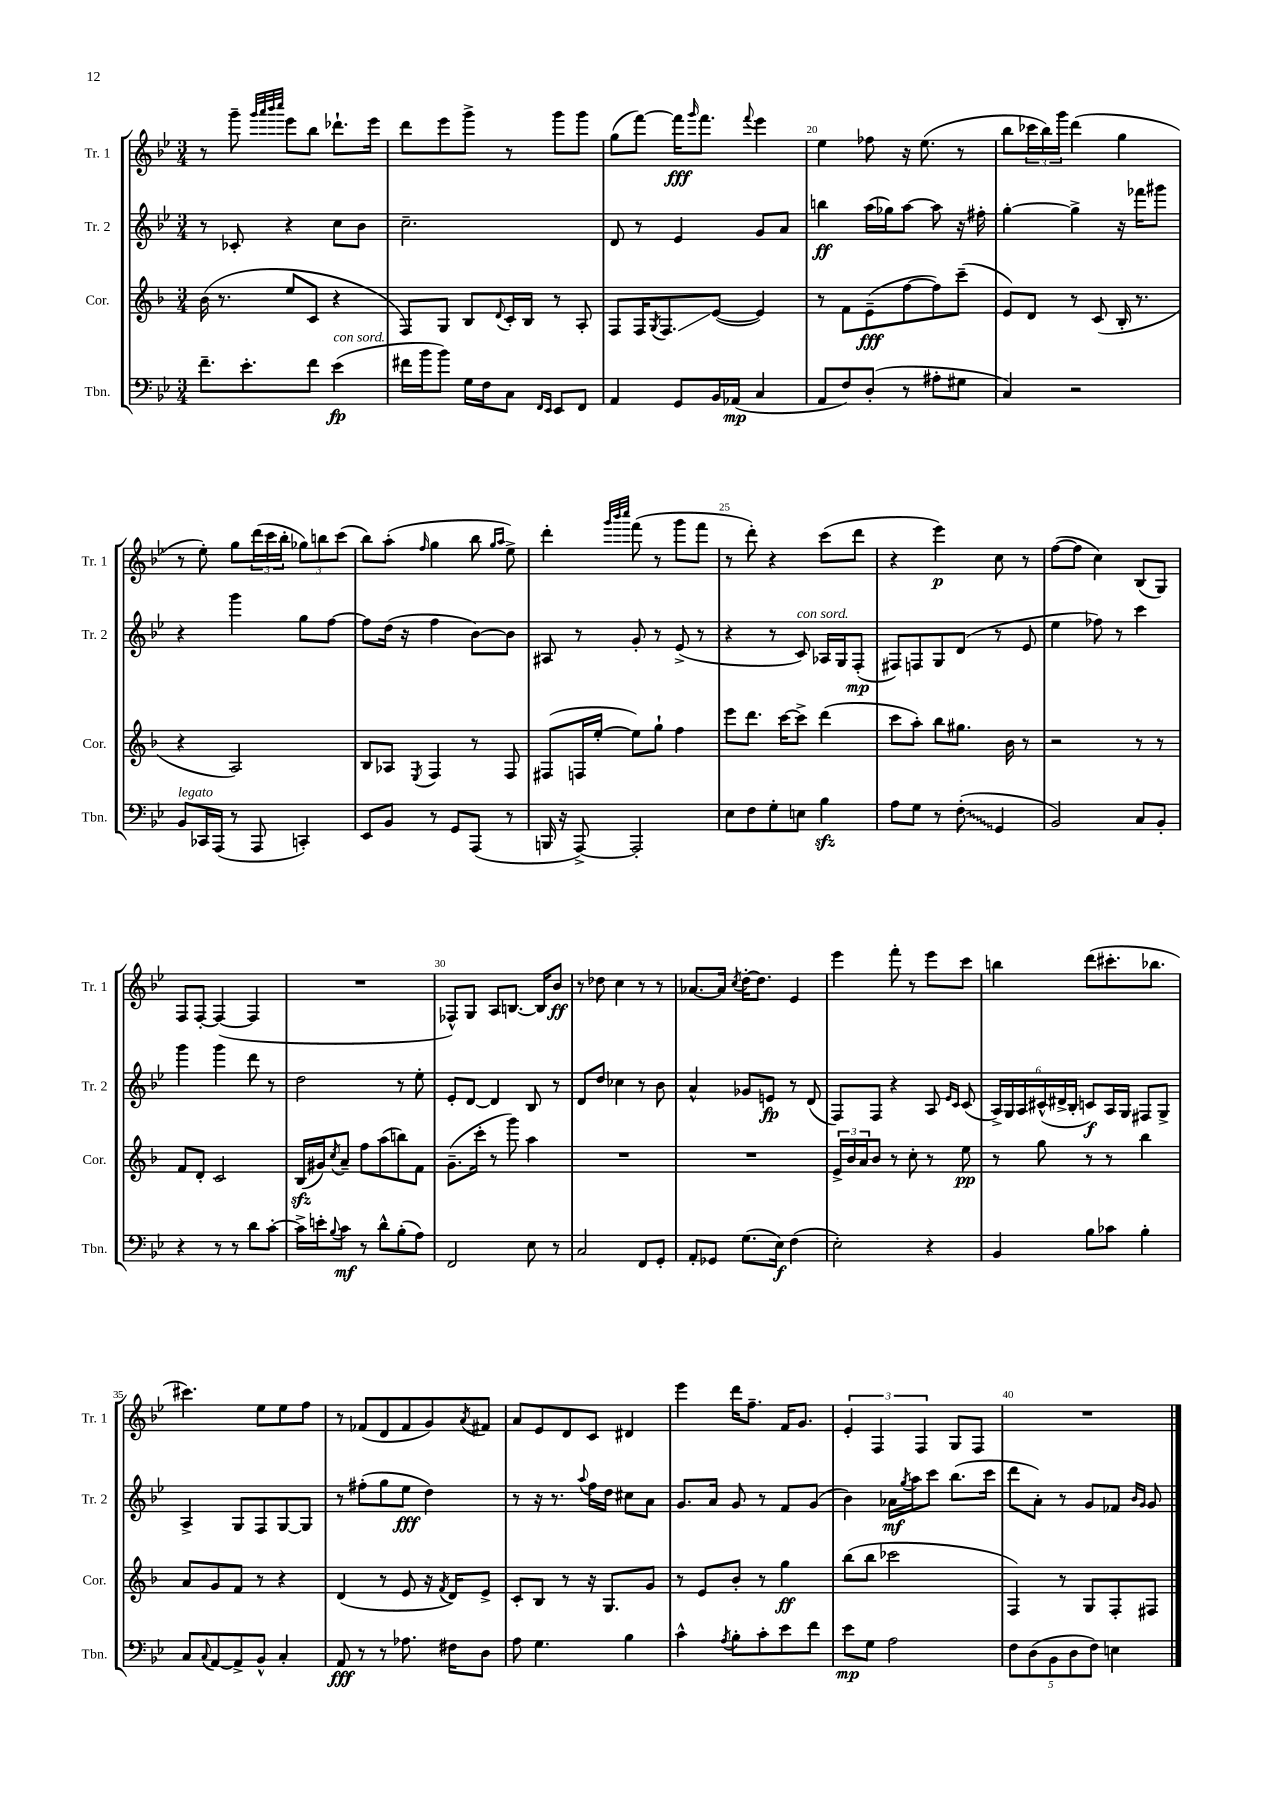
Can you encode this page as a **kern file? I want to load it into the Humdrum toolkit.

**kern	**kern	**kern	**kern
*staff4	*staff3	*staff2	*staff1
*clefF4	*clefG2	*clefG2	*clefG2
*k[b-e-]	*k[b-]	*k[b-e-]	*k[b-e-]
*M3/4	*M3/4	*M3/4	*M3/4
8.f~\L	(16b-\	8r	8r
.	8.r	.	.
.	.	8c-'/	8ggg~\
8.e-'\	.	.	.
.	.	.	32qqggg/LLL
.	.	.	32qqaaa/
.	.	.	32qqbbb-/
.	.	.	32qqcccc/JJJ
.	8ee/L	4r	8eee-\L
8f\J	8c/J	.	8bb-\J
(4e-\	4r	8cc\L	8.ddd-`\L
.	.	8b-\J	.
.	.	.	16eee-\Jk
=	=	=	=
16f#\LL	8F/L)	2.cc~\	8ddd\L
16b-\J	.	.	.
8b-\J)	8G/J	.	8eee-\
16G\LL	8B-/L	.	8ggg^\J
16F\J	.	.	.
.	8qqd/	.	.
8C\J	16c'/L	.	8r
.	16B-/JJ	.	.
16qqFF/LL	.	.	.
16qqEE-/JJ	.	.	.
8EE-/L	8r	.	8ggg\L
8FF/J	8A'/	.	8ggg\J
=	=	=	=
4AA/	8F/L	8d/	(8gg\L
.	16F/K	8r	[8fff\J)
.	8qG/	.	.
.	8.F/	.	.
8GG/L	.	4e-/	16fff\]LK
.	.	.	16qqggg/
.	.	.	8.fff\J
16BB-/L	([8e/J	.	.
(16AA-/JJ	.	.	.
.	.	.	8qqfff/
4C/	4e/])	8g/L	4eee-\
.	.	8a/J	.
=	=	=	=
8AA/L	8r	4bb\	4ee-\
8F/)	8f\L	.	.
(8D'/J	(8e~\	(16aa\LL	8ff-\
.	.	16gg-\J)	.
8r	[8ff\	[8aa\J	16r
.	.	.	(8.ee-\
8A#'\L	8ff\])	8aa\]	.
8G#\J	(8ccc~\J	16r	8r
.	.	16ff#'\	.
=	=	=	=
4C/)	8e/L)	[4gg'\	8bb-\L
.	8d/J	.	24ccc-\L
.	.	.	24bb-\)
.	.	.	24ggg\JJ
2r	8r	4gg^\]	(4ddd\
.	(8c/	.	.
.	16B-'/	16r	4gg\
.	8.r	16fff-\LK	.
.	.	8ggg#\J	.
=	=	=	=
8BB-/L	4r	4r	8r
16CC-/L	.	.	8ee-'\)
(16AAA/JJ	.	.	.
8r	2A/)	4ggg\	8gg\L
8AAA/	.	.	(24ddd\L
.	.	.	24ccc\
.	.	.	24bb-'\JJ
4CC'/)	.	8gg\L	12gg-\L)
.	.	.	12bb\
.	.	[8ff\J	.
.	.	.	(12ccc\J
=	=	=	=
8EE-/L	8B-/L	8ff\]L	8bb-\L)
8BB-/J	8A-/J	(16dd\Jk	(8aa'\J
.	.	16r	.
.	8qE/	.	16qqff/
8r	4F/	4ff\	4gg\
8GG/L	.	.	.
(8AAA/J	8r	[8b-\L)	8bb-\
.	.	.	16qqgg/LL
.	.	.	16qqaa/JJ
8r	8F/	8b-\]J	8ee-^\)
=	=	=	=
16BBB/	(8F#/L	8A#/	4ddd'\
16r	.	.	.
[8AAA^/)	16F/L	8r	.
.	[16ee'/JJ	.	.
.	.	.	32qqggg/LLL
.	.	.	32qqbbb-/
.	.	.	32qqcccc/JJJ
2AAA'/]	8ee\]L)	8g'/	(8fff\
.	8gg`\J	8r	8r
.	4ff\	(8e-^/	8ggg\L
.	.	8r	8fff\J
=	=	=	=
8E-\L	8eee\L	4r	8r
8F\	8.ddd\J	.	8ddd'\)
8G'\	.	8r	4r
.	[16ccc\LK	.	.
8E\J	8ccc^\]J	8c/)	.
4B-\	(4ddd\	16A-/LL	(8ccc\L
.	.	16G/J	.
.	.	(8F'/J	8ddd\J
=	=	=	=
8A\L	8ccc\L	8F#/L)	4r
8G\J	8aa'\J)	8F/	.
8r	8bb-\L	8G/	4eee-\)
(8F'\	8.gg#\J	(8d/J	.
4GG/	.	8r	8cc\
.	16b-\	.	.
.	8r	8e-/	8r
=	=	=	=
2BB-/)	2r	4ee-\	([8ff\L
.	.	.	8ff\]J
.	.	8ff-\)	4cc\)
.	.	8r	.
8C/L	8r	4ccc\	(8B-/L
8BB-'/J	8r	.	8G/J)
=	=	=	=
4r	8f/L	4ggg\	8F/L
.	8d'/J	.	[8F'/J
8r	2c/	4ggg\	(4F/_
8r	.	.	.
8d\L	.	8ddd\	4F/]
[8c'\J	.	8r	.
=	=	=	=
16c^\]LL	(16B-/LL	2dd\	2.r
16e'\J	16g#/J)	.	.
8qqB-/	8qcc/	.	.
8c\J	8a~/J	.	.
8r	8ff\L	.	.
8d^^\L	(8aa\	.	.
(8B-'\	8bb\)	8r	.
8A\J)	8f\J	8ee-'\	.
=	=	=	=
2FF/	(8.g~\L	8e-'/L	8F-^^/L)
.	.	[8d/J	8G/J
.	16ccc'\Jk	.	.
.	8r	4d/]	8A/L
.	8ggg\)	.	[8.B/J
8E-\	4aa\	8B-/	.
.	.	.	16B/]LK
8r	.	8r	8b-/J
=	=	=	=
2C/	2.r	8d/L	8r
.	.	8dd/J	8dd-\
.	.	4cc-\	4cc\
8FF/L	.	8r	8r
8GG'/J	.	8b-\	8r
=	=	=	=
8AA'/L	2.r	4a^^/	[8.a-/L
8GG-/J	.	.	.
.	.	.	16a-/]Jk
.	.	.	8qcc/
(8.G\L	.	8g-/L	[16dd'\LK
.	.	.	8.dd\]J
.	.	8e/J	.
16E-\Jk)	.	.	.
(4F\	.	8r	4e-/
.	.	(8d/	.
=	=	=	=
2E-'\)	24e^/LL	8F/L)	4eee-\
.	24b-/	.	.
.	24a/J	.	.
.	8b-/J	8F/J	.
.	8r	4r	8fff'\
.	8cc'\	.	8r
4r	8r	8A/	8eee-\L
.	.	16qqe-/LL	.
.	.	16qqc/JJ	.
.	8ee\	(8c/	8ccc\J
=	=	=	=
4BB-/	8r	24A^/LL)	4bb\
.	.	24G/	.
.	.	24A/	.
.	8gg\	(24c#^^/	.
.	.	24d#^/	.
.	.	24B-'/JJ	.
8B-\L	8r	8c/L)	(8ddd\L
8c-\J	8r	16A/L	8.ccc#'\
.	.	16G/JJ	.
4B-'\	4bb-\	8F#/L	.
.	.	.	8.bb-\J
.	.	8G^/J	.
=	=	=	=
8C/L	8a/L	4A^/	4.ccc#\)
8qqC/	.	.	.
[8AA/	8g/	.	.
8AA^/]	8f/J	8G/L	.
8BB-^^/J	8r	8F/	8ee-\L
4C'/	4r	[8G/	8ee-\
.	.	8G/]J	8ff\J
=	=	=	=
8AA/	(4d/	8r	8r
8r	.	(8ff#'\L	(8f-/L
8r	8r	8gg\	8d/
8.A-\	8e/	8ee-\J	8f-/
.	16r	4dd\)	8g/)
.	8qf/	.	.
16F#\LK	16d/LK)	.	.
.	.	.	8qa/
8D\J	8e^/J	.	8f#/J
=	=	=	=
8A\	8c'/L	8r	8a/L
4.G\	8B-/J	16r	8e-/
.	.	8.r	.
.	8r	.	8d/
.	.	8qqaa/	.
.	16r	16ff\LL	8c/J
.	8.G/L	16dd\JJ	.
4B-\	.	8cc#\L	4d#/
.	8g/J	8a\J	.
=	=	=	=
4c^^\	8r	8.g/L	4eee-\
.	8e/L	.	.
.	.	16a/Jk	.
8qA/	.	.	.
8B-'\L	8b-'/J	8g/	16ddd\LK
.	.	.	8.ff~\J
8c'\	8r	8r	.
8e-\	4gg\	8f/L	16f/LK
.	.	.	8.g/J
8f\J	.	(8g/J	.
=	=	=	=
8e-\L	(8bb-\L	4b-\)	6e-'/
8G\J	8bb-\J	.	.
.	.	.	6F/
2A\	2ccc-\	16a-\LL	.
.	.	8qgg/	.
.	.	16aa\J	.
.	.	.	6F/
.	.	8ccc\J	.
.	.	(8.bb-\L	8G/L
.	.	.	8F/J
.	.	16ccc\Jk	.
=	=	=	=
10F\L	4F/)	8ddd\L	2.r
(10D\	.	.	.
.	.	8a'\J)	.
10BB-\	.	.	.
.	8r	8r	.
10D\	.	.	.
.	8G/L	8g/L	.
10F\J)	.	.	.
4E\	8F'/	8f-/J	.
.	.	16qqb-/LL	.
.	.	16qqg/JJ	.
.	8F#/J	8g/	.
==	==	==	==
*-	*-	*-	*-
